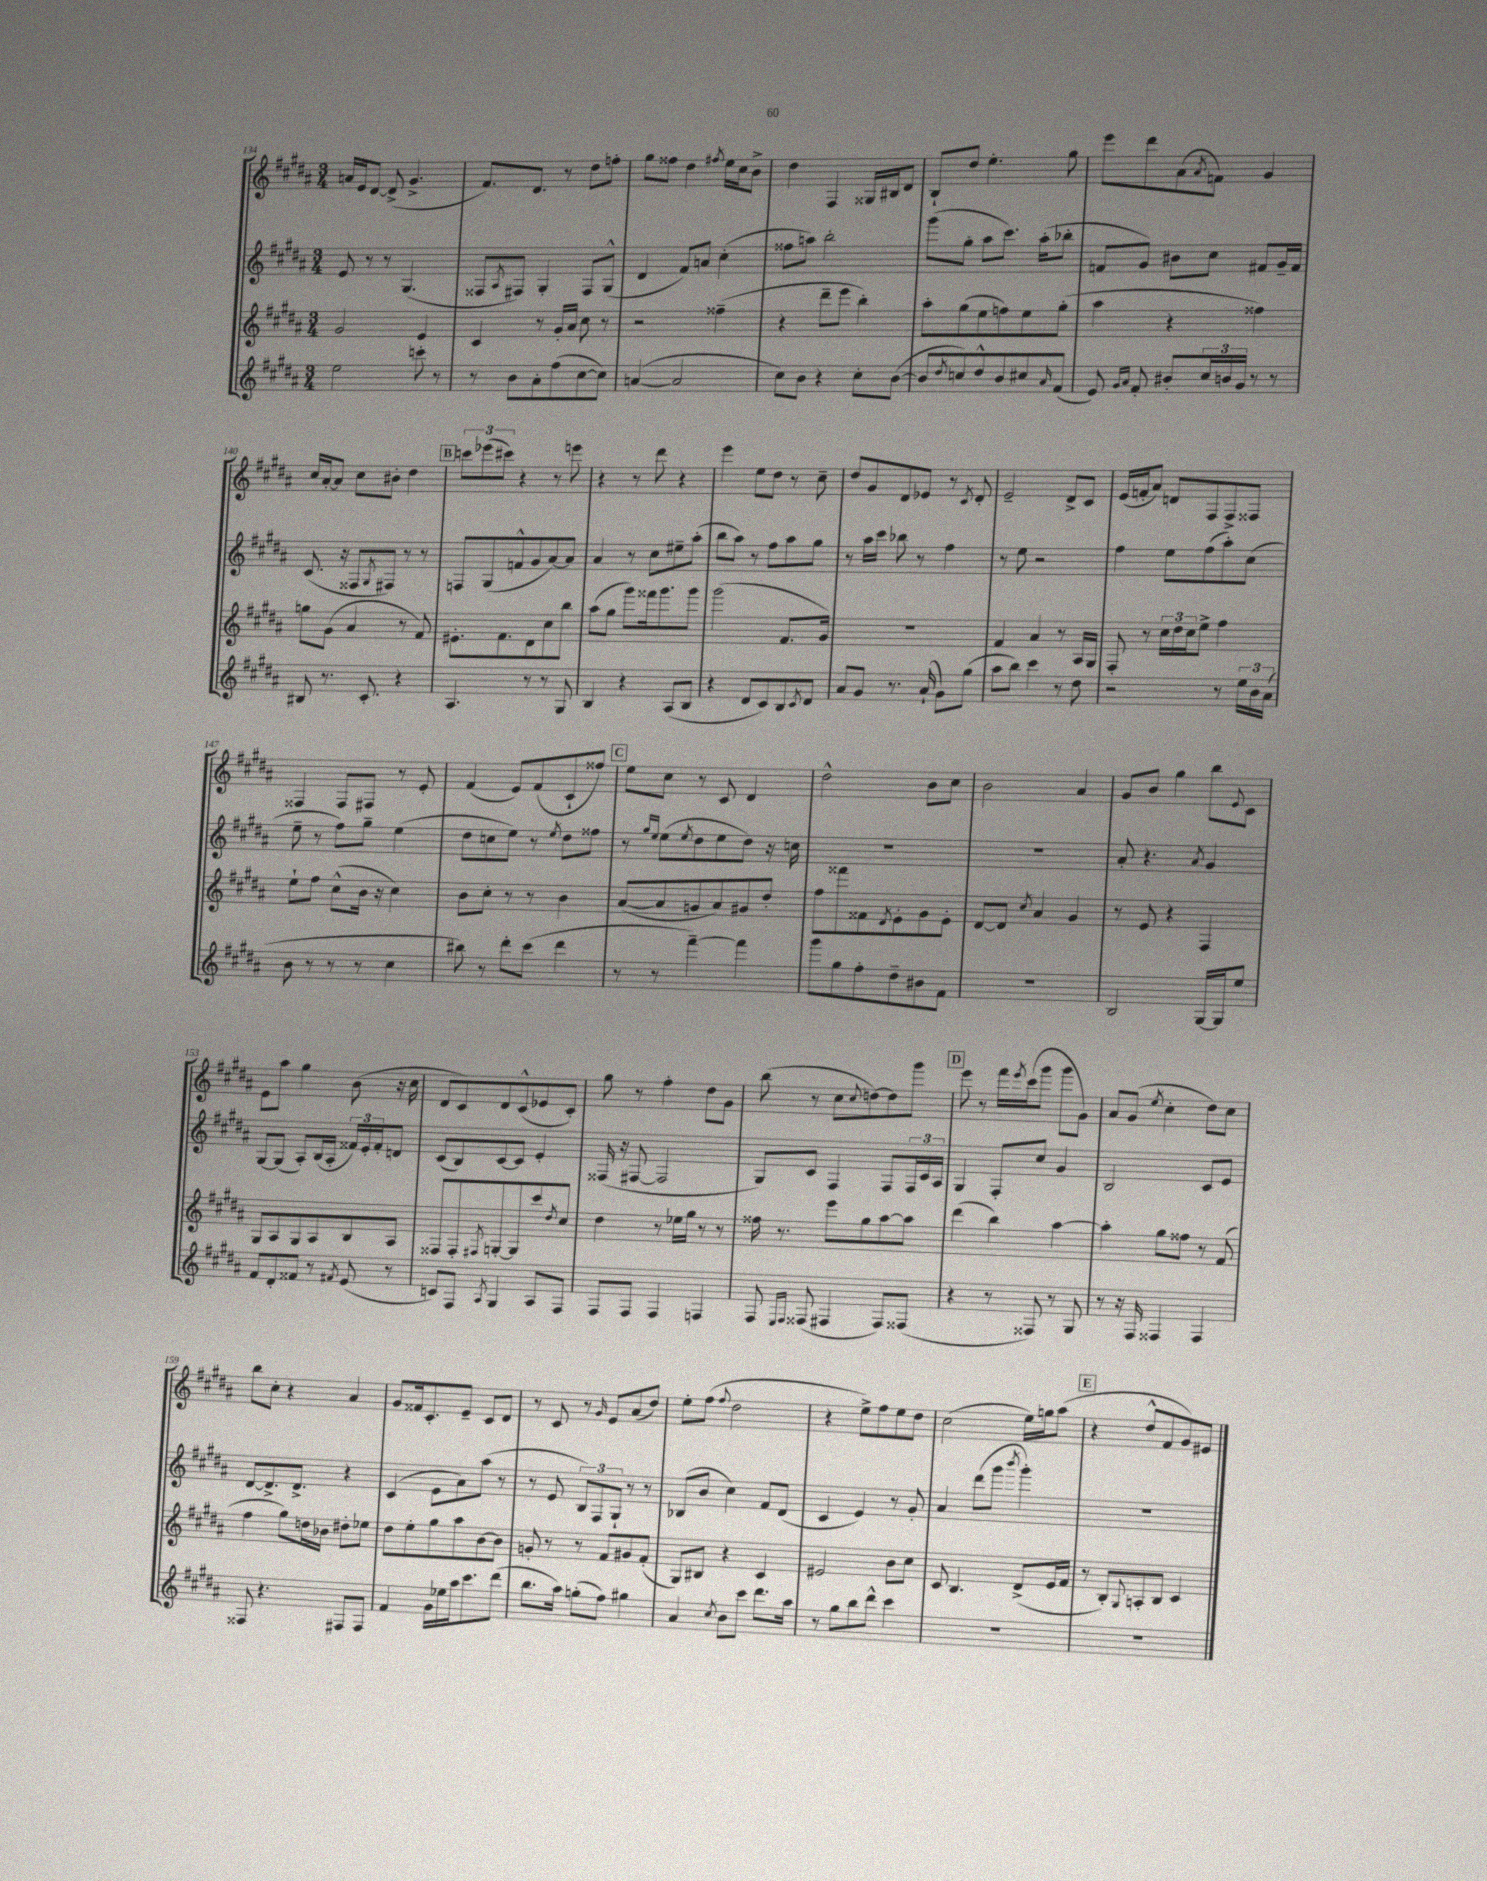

**kern	**kern	**kern	**kern
*part4	*part3	*part2	*part1
*staff4	*staff3	*staff2	*staff1
*clefG2	*clefG2	*clefG2	*clefG2
*k[f#c#g#d#a#]	*k[f#c#g#d#a#]	*k[f#c#g#d#a#]	*k[f#c#g#d#a#]
*M3/4	*M3/4	*M3/4	*M3/4
=134	=134	=134	=134
2ee\	2g#/	8e/	16an/LL
.	.	.	16e/J
.	.	8r	[8d#/J
.	.	8r	(8d#^/]
.	.	(4.G#/	4.g#^/
8cccn'\	4e/	.	.
8r	.	.	.
=135	=135	=135	=135
8r	4c#/	8F##X/L	8.f#/L)
.	.	8qA#/	.
8b\L	.	8F#X/J)	.
.	.	.	8.d#/J
8a#'\	8r	4G#'/	.
(8ff#\	16g#'/LL	.	8r
.	16a#/JJ	.	.
[8cc#\	8cc#\	8F#/L	8dd#\L
8cc#\J])	8r	(8G#^^/J	8ffn'\J
=136	=136	=136	=136
([4an/	2r	4d#/	8gg#\L
.	.	.	8ff##X\J
2a/]	.	8f#/L)	4dd#\
.	.	8an/J	.
.	.	.	8qff#X/
.	(4ff##X~\	(4cc#'\	16ee\LL
.	.	.	16cc#\J
.	.	.	8b^\J
=137	=137	=137	=137
8cc#\L)	4r	8ff##X\L	4dd#\
8b\J	.	8aan\J)	.
4r	8ddd#~\L	2bb'\	4F#/
.	8eee\J	.	.
8cc#'\L	4bb'\)	.	16G##X/LL
.	.	.	16B#X/J
([8b\J	.	.	8d#/J
=138	=138	=138	=138
8b/L]	8aa#'\L	(8ggg#\L	8B`/L
8qdd#/	.	.	.
8ccn/)	(8gg#\	8gg#'\J	8dd#/J
8dd#^^/	8ee\	8aa#\L	4.ee'\
8b/	8ffn\)	8.ccc#\J)	.
8cc#X/	8ee\	.	.
.	.	(16aa#'\KL	.
16qqa#/	.	.	.
(8f#/J	(8gg#'\J	8bb-X'\J	8gg#\
=139	=139	=139	=139
8e/)	4aa#\	8fn/L	8eee\L
16qqg#/LL	.	.	.
16qqa#/JJ	.	.	.
8f#'/	.	8g#/J)	8ddd#\
8b#X'/L	4r	8b#X\L	(8a#\
.	.	.	8qa#/
24cc#/L	.	8cc#\J	8fn\J)
24bn/	.	.	.
24g#/JJ	.	.	.
8r	4ff##X\)	8f#X/L	4g#/
8r	.	16g#~/L	.
.	.	16f#/JJ	.
!!LO:LB:g=z
=140	=140	=140	=140
8B#X/	8ggn\L	(8.c#/	16cc#/LL
.	.	.	[16a#'/J
8.r	(8g#\J	.	8a#/J]
.	.	16r	.
.	4a#/	8F##X/L	8cc#\L
8.c#'/	.	.	.
.	.	8qG#/	.
.	.	8F#X/J)	8b#X'\J
4r	8r	8r	4dd#\
.	8f#/)	8r	.
!!LO:REH:place=s1:t=B
=141	=141	=141	=141
4.A#/	8.e#X'\L	8Fn/L	12cccn\L
.	.	.	(12eee-X\
.	.	(8G#/	.
.	.	.	12ccc#X\J)
.	8.f#\	.	.
.	.	8fn^^/	4r
8r	8d#\	8g#/	.
8r	8cc#\	[8a#/)	8r
8G#/	8bb\J	8a#/J]	8eeen\
=142	=142	=142	=142
4B/	(8aa#\L	4a#/	4r
.	8gg#\J	.	.
4r	8ggg#\L)	8r	8r
.	16fff##X\k	8cc#\L	8ddd#\
.	8.ggg#\	.	.
(8A#/L	.	8ee#X~\	4r
8B/J	8ggg#\J	(8aa#'\J	.
=143	=143	=143	=143
4r	(2ggg#\	8bb\L	4eee\
.	.	8aa#\J)	.
8d#/L	.	8r	8ee\L
8c#/)	.	8ff#\L	8dd#\J
8B/	8.f#/L	8aa#\	8r
8qc#/	.	.	.
8d#/J	.	8gg#\J	8cc#~\
.	16g#/Jk)	.	.
=144	=144	=144	=144
8a#/L	2.r	8r	8dd#/L
8g#/J	.	16aa#\LL	8g#/
.	.	16ccc#\JJ	.
8.r	.	8bb-X\	8d#/
.	.	8r	8e-X/J
(16a#`/	.	.	.
8g#\L)	.	4ff#\	8r
.	.	.	8qc#/
(8gg#\J	.	.	8d#'/
=145	=145	=145	=145
8aa#\L	4f#/	8r	2e~/
8bb\J)	.	8ee\	.
4ccc#\	4a#/	2r	.
8r	8r	.	8d#^/L
8dd#\	16A#/LL	.	8c#/J
.	16G#/JJ	.	.
=146	=146	=146	=146
2r	8F#'/	4ff#\	(16e/LL
.	.	.	16fn'/J
.	8r	.	8a#/J)
.	24cc#\LL	8ee\L	8dn/L
.	24dd#\	.	.
.	24cc#\J	.	.
.	8ee^\J	(8ff#\	8F#/
8r	4ff#\	8aa#'\)	8F#^/
24ee\LL	.	(8cc#\J	8F##X/J
24b\	.	.	.
(24a#\JJ	.	.	.
!!LO:LB:g=z
=147	=147	=147	=147
8b\	8ee`\L	8ee~\	4F##X/
8r	8ff#\J	8r	.
8r	(8cc#^^\L	8ff#\L)	8F##/L
8r	16b\Jk	8gg#~\J	8F#X/J
.	16r	.	.
4cc#\	4cc#\)	(4ee\	8r
.	.	.	8e'/
=148	=148	=148	=148
8bb#X\)	8b\L	8dd#\L	(4f#/
8r	8cc#'\J	8ccn\	.
8ddd#'\L	8r	8ee\J)	8e/L)
(8ccc#\J	8r	8r	(8f#/
.	.	8qee/	.
4ddd#\	4b\	8dd#\L	8c#`/
.	.	8ff##X\J	8ff##X/J)
!!LO:REH:place=s1:t=C
=149	=149	=149	=149
8r	([8a#/L	8r	8ee\L
.	.	16qqgg#/LL	.
.	.	16qqee/JJ	.
8r	8a#/]	(8ee\L	8cc#\J
.	.	8qee/	.
[4fff#~\)	8gn/	8dd#\	8r
.	8a#/)	8ee\	8c#/
4fff#\]	8g#X/	8dd#\J)	4d#/
.	8dd#'/J	16r	.
.	.	16ccn\	.
=150	=150	=150	=150
8ggg#\L	8ff#\L	2.r	2dd#^^\
8gg#\	8fff##X\	.	.
8ff#'\	8f##X\	.	.
.	8qd#/	.	.
8dd#~\	8e'\	.	.
8b#X\	8g#\	.	8b\L
8f#\J	8e'\J	.	8cc#\J
=151	=151	=151	=151
2.r	[8d#/L	2.r	2b\
.	8d#/J]	.	.
.	8qcc#/	.	.
.	4a#/	.	.
.	4g#/	.	4a#/
=152	=152	=152	=152
2B/	8r	8a#'/	8g#/L
.	8e/	4.r	8b/J
.	4r	.	4gg#\
.	.	8qa#/	.
[16G#/LL	4F#/	4g#/	8bb\L
16G#/J]	.	.	.
.	.	.	8qqe/
8ee/J	.	.	8c#\J
!!LO:LB:g=z
=153	=153	=153	=153
8f#/L	8G#/L	[8G#/L	8e\L
8d#'/	8A#/	(8G#/J]	8aa#\J
8f##X/J	8G#/	8A#'/L)	4gg#\
8r	8A#/	(16B/L	.
.	.	16A#'/JJ	.
8qf#X/	.	.	.
(8e/	8B/	24f##X/LL)	(8b\
.	.	24e'/	.
.	.	24f##'/J	.
8r	8A#/J	8dn/J	16r
.	.	.	16cc#\
=154	=154	=154	=154
8cn/L)	8F##X/L	(8c#/L	8d#/L
8F#/J	8F##'/	8B/)	8c#/)
8qA#/	8qF#X/	.	.
4G#/	[8Gn'/	[8c#/	8d#/
.	8G/]	8c#/J]	(8c#^^/
8A#/L	8ccc#/	4e'/	8e-X/
.	8qdd#/	.	.
8F#/J	8cc#/J	.	8c#'/J)
=155	=155	=155	=155
8F#/L	4dd#\	(16F##X/	8gg#\
.	.	16r	.
8F#/J	.	[8F#X/	8r
4F#/	8r	2F#/]	4ff#'\
.	16ee-X\LL	.	.
.	16gg#\JJ	.	.
4Fn/	8r	.	8dd#\L
.	8r	.	8g#\J
=156	=156	=156	=156
8F#/	16ff##X\	8G#/L)	(8bb\
.	8.r	.	.
16qqE/LL	.	.	.
16qqF#/JJ	.	.	.
(8F##X/	.	8c#/J	8r
4F#X/	8eee\L	4F#/	8cc#\L
.	.	.	8qqcc#/
.	8gg#\	.	[8ddn\)
8F#/L)	[8aa#\	8F#/L	8dd\]
(8F##X/J	8aa#\J]	24F#/L	8ggg#\J
.	.	24c#/	.
.	.	24A#/JJ	.
!!LO:REH:place=s1:t=D
=157	=157	=157	=157
4r	(4ddd#\	4G#/	8eee\
.	.	.	8r
8r	4bb\)	8F#'/L	16fff#\LL
.	.	.	8qeee/
.	.	.	(16ccc#\J
8F##X/)	.	8cc#/J	8ggg#\J
8r	[4aa#\	4g#/	8ggg#\L
8G#/	.	.	8g#\J)
=158	=158	=158	=158
8r	4aa#'\]	2B/	8a#/L
16r	.	.	(8g#/J
16F#/	.	.	.
.	.	.	8qee/
4F##X/	8gg#\L	.	4cc#'\
.	8ff##X\J	.	.
4F##/	8r	8c#/L	8dd#\L)
.	(8f#/	8e/J	8cc#\J
!!LO:LB:g=z
=159	=159	=159	=159
8F##X/	4ff#\	[8d#/L	8bb\L
4.r	.	8.d#^/]	8cc#'\J
.	8gg#\L)	.	4r
.	.	8.d#^/J	.
.	16ddn\L	.	.
.	16b-X\JJ	.	.
8F#X/L	8dd#X'\L	4r	4a#/
8F#/J	8ee-X\J	.	.
=160	=160	=160	=160
4f#/	8dd#\L	(4c#/	8g#/L
.	8ee'\	.	16f##X/k
.	.	.	8.c#'/
16g#\LL	8gg#\	8e\L	.
16ee-X\	.	.	.
16aa#\J	8aa#\	8a#\)	8e~/J
8.ccc#\	.	.	.
.	[8b\	(8aa#\J	8c#/L
(8ddd#\J	8b\J]	8r	8d#/J
=161	=161	=161	=161
8.bb\L	8gn'/	8r	8r
.	8r	8e/	8c#/
16aa#\Jk)	.	.	.
(8ggn'\L	8r	12B/L)	8r
.	.	12F#/	.
.	.	.	16qqg#/
8ff#\J)	8f#/L	.	8e/L
.	.	12G#`/J	.
4gg#X\	8g#X/	8r	(8a#/
.	(8f#'/J	8r	8dd#/J)
=162	=162	=162	=162
4a#/	8G#/L)	(8B-X/L	8ee'\L
.	8B#X/J	8b/J	(8ff#\J
8qcc#/	.	.	8qqff#/
8b\L	4r	4cc#\)	2dd#\
8ccc#\J	.	.	.
8.ddd#\L	4c#/	8f#/L	.
.	.	(8d#/J	.
16aa#\Jk	.	.	.
=163	=163	=163	=163
8r	2e#X/	4c#/	4r
8gg#\L	.	.	.
8bb\	.	4e/)	8ee^\L)
8ddd#^^\J	.	.	8ff#\
4ccc#\	8b\L	8r	8ee\
.	8cc#\J	8g#'/	8dd#\J
=164	=164	=164	=164
2.r	8c#/	4a#/	(2cc#\
.	4.B/	.	.
.	.	(8ddd#\L	.
.	.	8ggg#\J	.
.	.	8qbbb/	.
.	(8d#^/L	4ggg#'\)	16ee\LL)
.	.	.	16ggn\J
.	16e/L	.	(8aa#\J
.	16f#/JJ	.	.
!!LO:REH:place=s1:t=E
=165	=165	=165	=165
2.r	8r	2.r	4r
.	8B'/L)	.	.
.	8qqG#/	.	.
.	8An'/	.	8dd#^^/L
.	8B/J	.	8f#/
.	4c#/	.	8g#/)
.	.	.	8e#X/J
==	==	==	==
*-	*-	*-	*-
